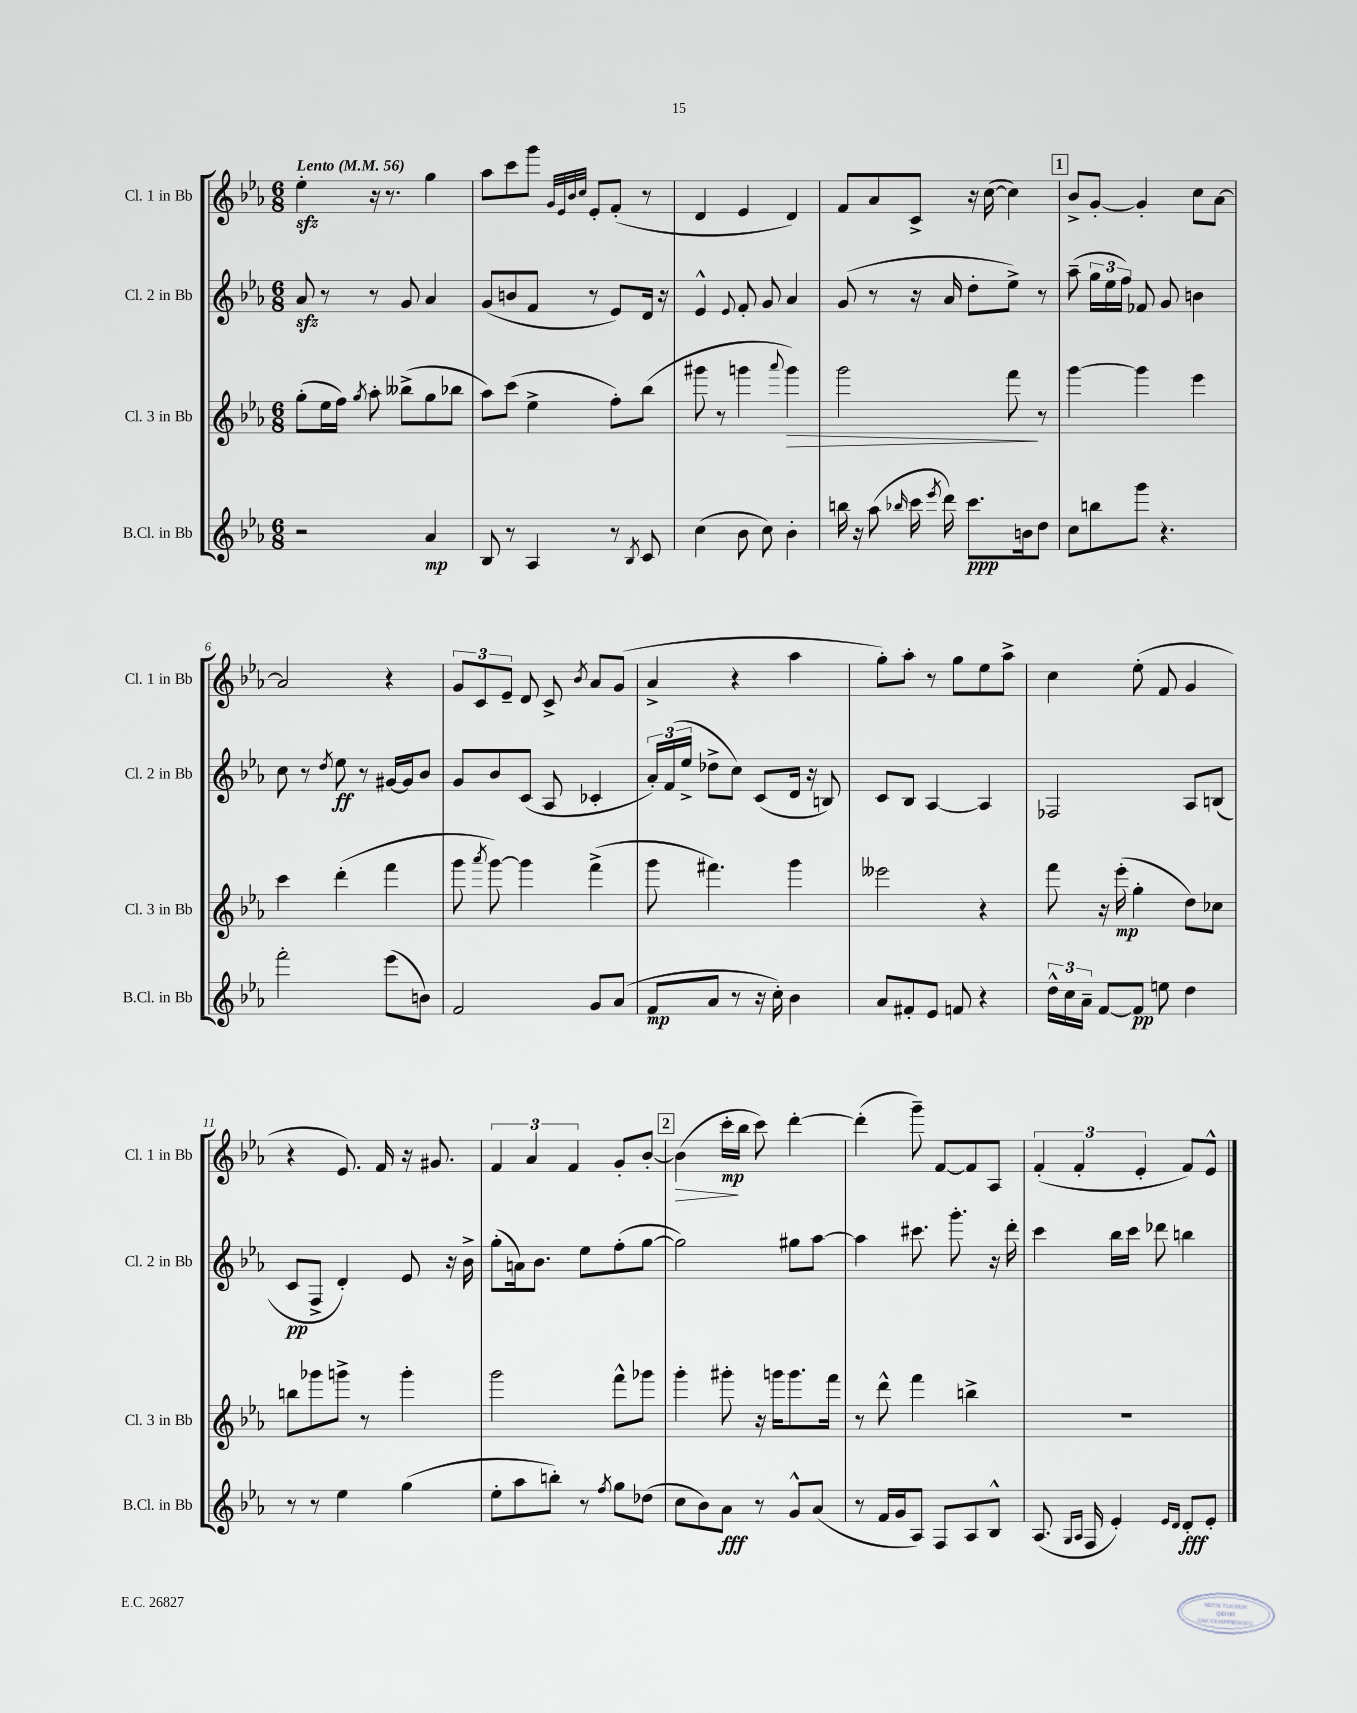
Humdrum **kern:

**kern	**kern	**kern	**kern
*staff4	*staff3	*staff2	*staff1
*clefG2	*clefG2	*clefG2	*clefG2
*k[b-e-a-]	*k[b-e-a-]	*k[b-e-a-]	*k[b-e-a-]
*M6/8	*M6/8	*M6/8	*M6/8
*MM56	*MM56	*MM56	*MM56
2r	(8gg'\L	8a-/	4ee-'\
.	16ee-\L	8r	.
.	16ff\JJ)	.	.
.	8qgg/	.	.
.	8aa-'\	8r	16r
.	.	.	8.r
.	(8bb--^\L	8g/	.
4a-/	8gg\	4a-/	4gg\
.	8bb-\J	.	.
=	=	=	=
8B-/	8aa-\L)	(8g/L	8aa-\L
8r	(8ccc\J	8b/	8ccc\
4A-/	4ee-^\	8f/J	8ggg\J
.	.	.	32qqg/LLL
.	.	.	32qqe-/
.	.	.	32qqb-/
.	.	.	32qqcc/JJJ
.	.	8r	8e-'/L
8r	8ff'\L)	8e-/L)	(8f'/J
8qB-/	.	.	.
8c/	(8bb-\J	16d/Jk	8r
.	.	16r	.
=	=	=	=
(4cc\	8ggg#\	4e-^^/	4d/
.	8r	.	.
.	.	8qqe-/	.
8b-\	4ggg\	8f'/	4e-/
8cc\)	.	8g/	.
.	8qqaaa-/	.	.
4b-'\	4ggg\)	4a-/	4d/)
=	=	=	=
16bb\	2ggg\	(8g/	8f/L
16r	.	.	.
(8aa-\	.	8r	8a-/
16qqbb-/	.	.	.
16ccc\	.	16r	8c^/J
8qeee-/	.	.	.
16ddd\)	.	16a-/	.
8.ccc\L	.	8dd'\L	16r
.	.	.	([16cc\
.	8fff\	8ee-^\J)	4cc\])
16b\k	.	.	.
8dd\J	8r	8r	.
=	=	=	=
8cc\L	[4ggg\	(8aa-~\	8b-^/L
8bb\	.	24gg\LL	[8g'/J
.	.	24ee-\	.
.	.	24ff\JJ)	.
8ggg\J	4ggg\]	8f-/	4g'/]
4.r	.	8g/	.
.	4eee-\	4b\	8cc\L
.	.	.	[8a-\J
=	=	=	=
2fff'\	4ccc\	8cc\	2a-/]
.	.	8r	.
.	.	8qdd/	.
.	(4ddd'\	8ee-\	.
.	.	8r	.
(8eee-\L	4fff\	[16g#/LL	4r
.	.	16g#/]J	.
8b\J)	.	8b-/J	.
=	=	=	=
2f/	8ggg\	8g/L	12g/L
.	.	.	12c/
.	8qaaa-/	.	.
.	[8ggg\)	8b-/	.
.	.	.	12e-~/J
.	4ggg\]	(8c/J	8d/
.	.	8A-/	8c^/
.	.	.	8qb-/
8g/L	(4fff^\	4c-'/	8a-/L
(8a-/J	.	.	(8g/J
=	=	=	=
8f/L	8ggg\	24a-'/LL)	4a-^/
.	.	(24f/	.
.	.	24ee-^/JJ	.
8a-/J	4.fff#\)	8dd-^\L	.
8r	.	8cc\J)	4r
16r	.	(8c/L	.
16cc'\)	.	.	.
4b-\	4ggg\	16d/Jk	4aa-\
.	.	16r	.
.	.	8B/)	.
=	=	=	=
8a-/L	2eee--\	8c/L	8gg'\L)
8f#'/	.	8B-/J	8aa-'\J
8e-/J	.	[4A-/	8r
8f/	.	.	8gg\L
4r	4r	4A-/]	8ee-\
.	.	.	8aa-^\J
=	=	=	=
24dd^^\LL	8fff\	2F-/	4cc\
24cc\	.	.	.
24a-~\JJ	.	.	.
[8f/L	16r	.	.
.	(16eee-'\	.	.
8f/]J	4gg'\	.	(8ee-'\
8ee\	.	.	8f/
4dd\	8dd\L)	8A-/L	4g/
.	8cc-\J	(8B/J	.
=	=	=	=
8r	8bb\L	8c/L	4r
8r	8ggg-\	8F^/J	.
4ee-\	8ggg^\J	4d'/)	8.e-/)
.	8r	.	.
.	.	.	16f/
(4gg\	4ggg'\	8e-/	16r
.	.	.	8.g#/
.	.	16r	.
.	.	16b-^\	.
=	=	=	=
8ee-'\L	2ggg\	(8gg'\L	6f/
8aa-\	.	16a\k)	.
.	.	.	6a-/
.	.	8.b-\J	.
8bb'\J)	.	.	.
.	.	.	6f/
8r	.	8ee-\L	.
8qff/	.	.	.
8gg\L	8fff^^\L	(8ff'\	8g'/L
(8dd-\J	8ggg-\J	[8gg\J	[8b-'/J
=	=	=	=
8cc\L	4ggg'\	2gg\])	(4b-\]
8b-\)	.	.	.
8a-\J	8ggg#'\	.	16ccc'\LL
.	.	.	16bb-\JJ
8r	16r	.	8ccc\)
.	16ggg\LK	.	.
8g^^/L	8.ggg\	8gg#\L	[4ddd'\
(8a-/J	.	[8aa-\J	.
.	16fff\Jk	.	.
=	=	=	=
8r	8r	4aa-\]	(4ddd'\]
16f/LL	8ddd^^\	.	.
16g/J	.	.	.
8A-/J)	4fff\	8.ccc#\	8ggg~\)
8F/L	.	.	[8f/L
.	.	8.ggg'\	.
8A-/	4bb^\	.	8f/]
8B-^^/J	.	16r	8A-/J
.	.	16ddd'\	.
=	=	=	=
(8.A-/	2.r	4ccc\	(6f'/
.	.	.	6f'/
16qqG/LL	.	.	.
16qqA-/JJ	.	.	.
16F/	.	.	.
4e-'/)	.	16bb-\LL	.
.	.	16ccc\JJ	.
.	.	.	6e-'/
.	.	8ddd-\	.
16qqe-/LL	.	.	.
16qqd/JJ	.	.	.
8d'/L	.	4bb\	8f/L)
8e-'/J	.	.	8e-^^/J
==	==	==	==
*-	*-	*-	*-
